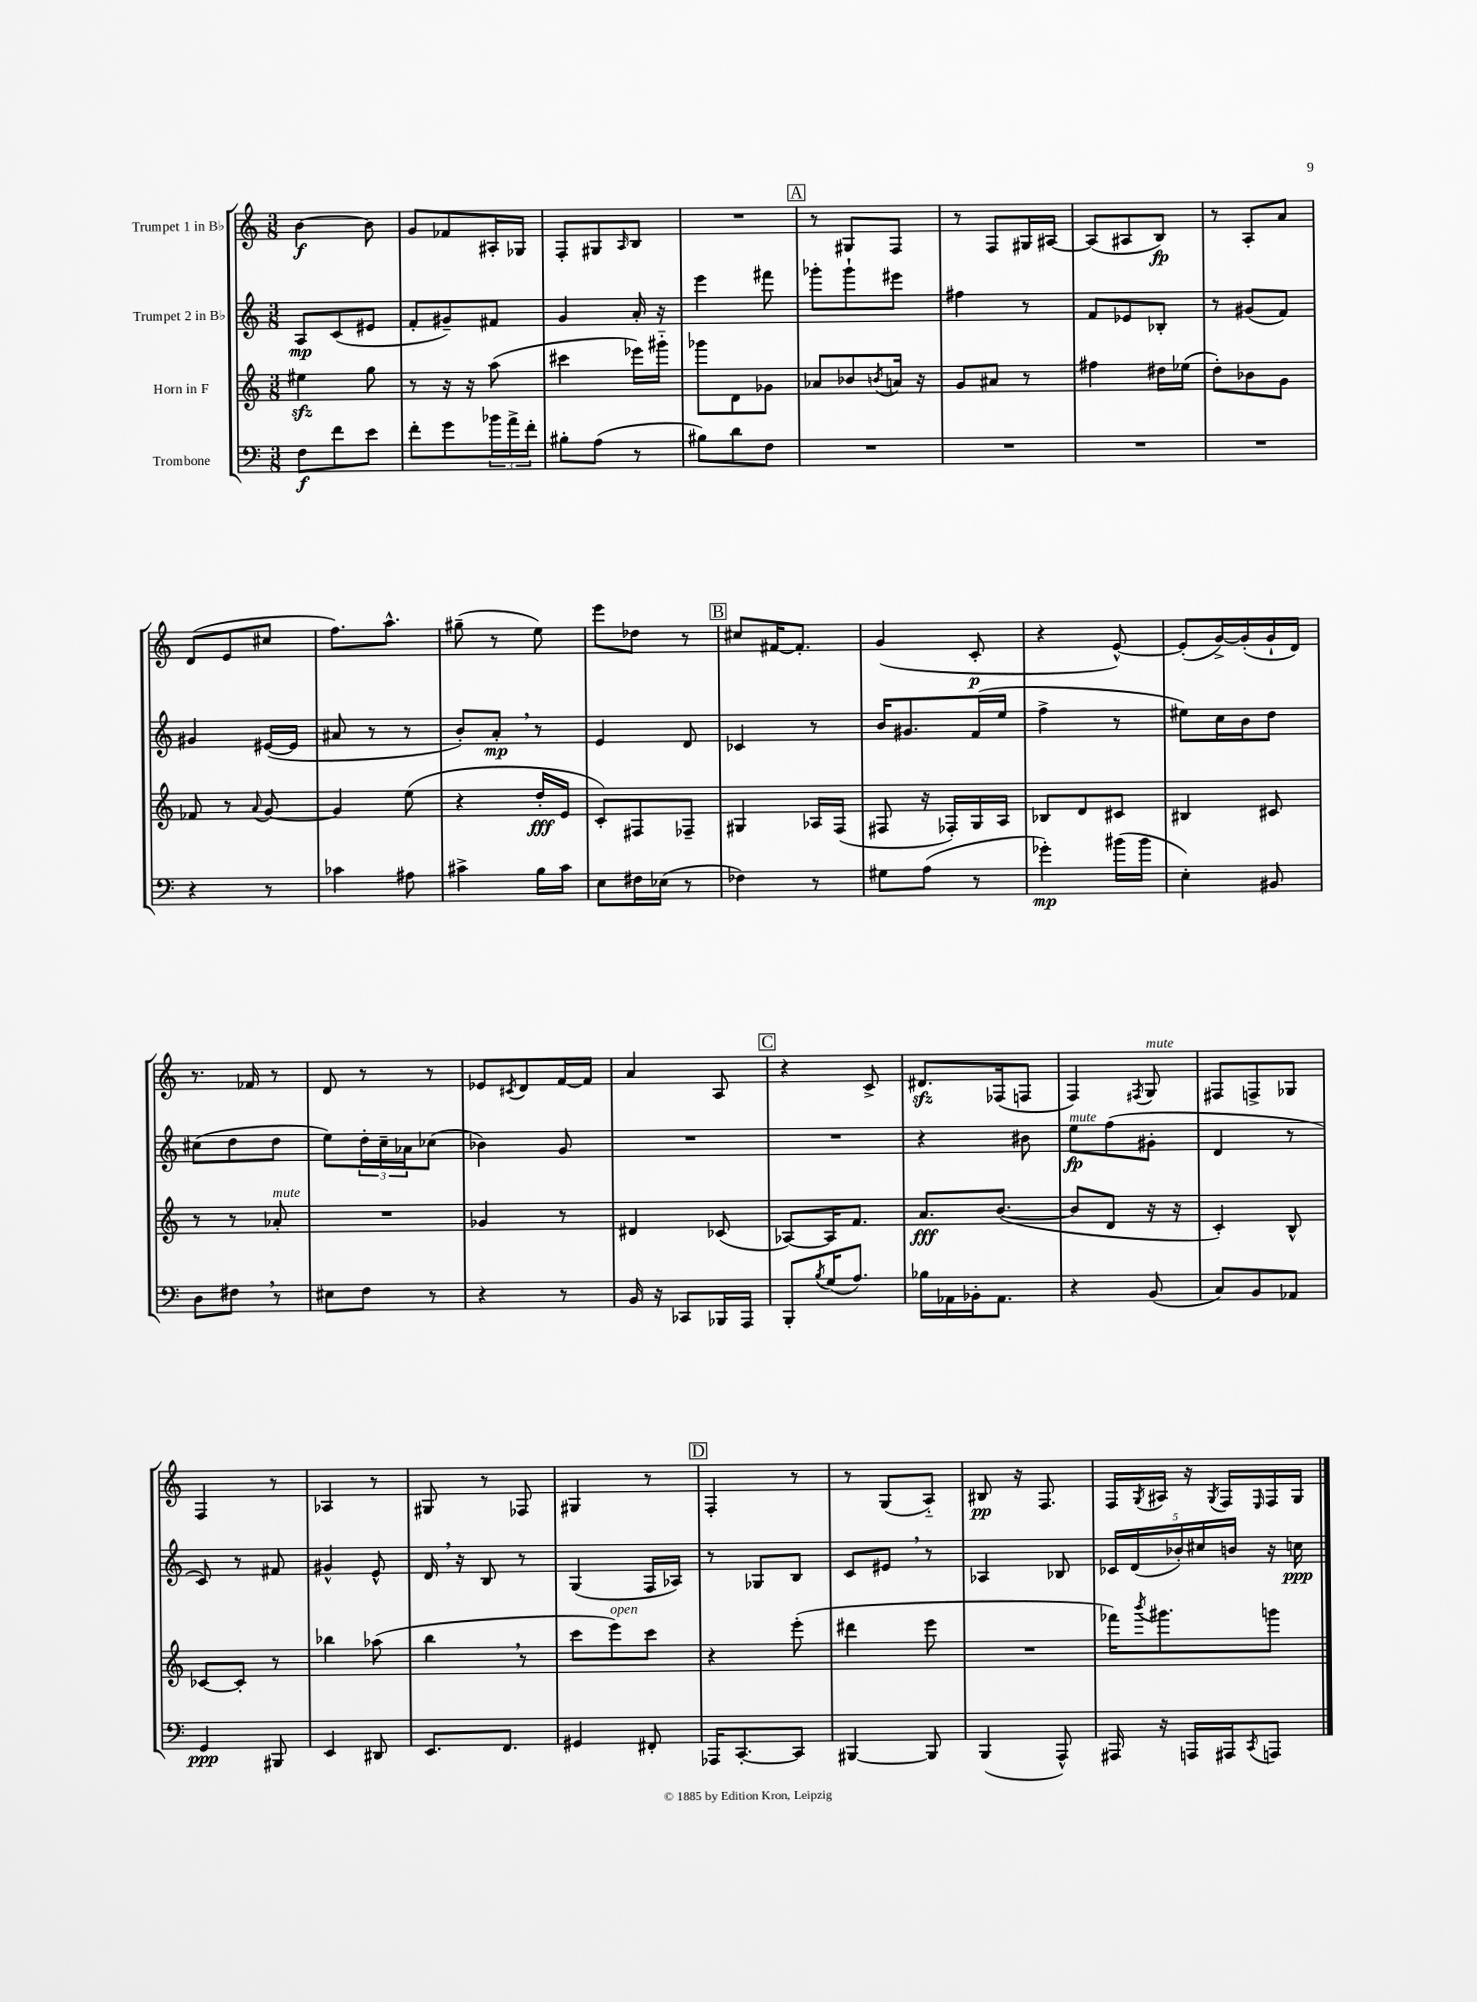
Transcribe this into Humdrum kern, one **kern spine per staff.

**kern	**kern	**kern	**kern
*staff4	*staff3	*staff2	*staff1
*clefF4	*clefG2	*clefG2	*clefG2
*k[]	*k[]	*k[]	*k[]
*M3/8	*M3/8	*M3/8	*M3/8
8F	4ee#	8A	[4b
8f	.	(8c	.
8e	8gg	8e#	8b]
=	=	=	=
8f'	8r	8f'	8g
8g	16r	8g#~)	8f-
.	16r	.	.
24b-	(8aa	8f#	16A#'
24a^	.	.	.
.	.	.	16G-
24f'	.	.	.
=	=	=	=
8B#'	4ccc#	4g	8F'
(8A	.	.	8G#
.	.	.	16qqA
8r	16eee-)	16a'	8B
.	16ggg#'~	16r	.
=	=	=	=
8B#)	8ggg-	4eee	4.r
8d	8d	.	.
8F	8g-	8fff#	.
=	=	=	=
4.r	8a-	8ggg-'	8r
.	8b-	8ggg-`	8G#
.	8qb	.	.
.	16a	8eee#	8F
.	16r	.	.
=	=	=	=
4.r	8g	4ff#	8r
.	8a#	.	8F
.	8r	8r	16G#
.	.	.	[16A#
=	=	=	=
4.r	4ff#	8f	(8A#]
.	.	8e-	8A#
.	16dd#	8B-'	8B)
.	(16ee-	.	.
=	=	=	=
4.r	8dd')	8r	8r
.	8b-	(8g#	8A'
.	8g	8f)	8a
=	=	=	=
4r	8f-	4g#	(8d
.	8r	.	8e
.	8qqa	.	.
8r	[8g	([16e#	8cc#
.	.	16e#]	.
=	=	=	=
4c-	4g]	8a#	8.ff)
.	.	8r	.
.	.	.	8.aa^^
8A#	(8ee	8r	.
=	=	=	=
4c#^	4r	8b')	(8gg#~
.	.	8a'	8r
16B	16dd'	8r	8ee)
16c#	16e	.	.
=	=	=	=
8E	8c')	4e	8eee
16F#	8F#	.	8dd-
(16E-	.	.	.
8r	8F-~	8d	8r
=	=	=	=
4F-)	4G#	4c-	8cc#
.	.	.	[16f#
.	.	.	8.f#']
8r	16A-	8r	.
.	(16F	.	.
=	=	=	=
8G#	8F#	16b	(4g
.	.	8.g#	.
(8A	16r	.	.
.	16F-')	.	.
8r	16G	(16f	8c'
.	16A	16ee	.
=	=	=	=
4g-')	8B-	4ff^	4r
.	8d	.	.
(16b#	8c#	8r	[8e^^)
16b#	.	.	.
=	=	=	=
4E')	4B#	8ee#)	(8e']
.	.	16cc	[16g^)
.	.	16b	(16g']
8BB#	8c#	8dd	16g`
.	.	.	16d)
=	=	=	=
8D	8r	(8cc#	8.r
8F#	8r	8dd	.
.	.	.	16f-
8r	8a-'	8dd	8r
=	=	=	=
8E#	4.r	8ee)	8d
8F	.	24dd'	8r
.	.	24cc~	.
.	.	24a-	.
8r	.	(8cc-	8r
=	=	=	=
4r	4g-	4b-)	8e-
.	.	.	8qc#
.	.	.	8d
8r	8r	8g	[16f
.	.	.	16f]
=	=	=	=
16BB	4d#	4.r	4a
16r	.	.	.
8CC-	.	.	.
16BBB-	(8c-	.	8A
16AAA	.	.	.
=	=	=	=
8BBB'	[8A-)	4.r	4r
8qB	.	.	.
(16G	16A-]	.	.
8.A)	8.f	.	.
.	.	.	8c^
=	=	=	=
16B-	8.a	4r	8.d#
16AA-	.	.	.
16BB-'	.	.	.
8.AA-	([8.b	.	(16F-
.	.	8b#	8F
=	=	=	=
4r	8b]	8ee	4F)
.	8d	(8ff	.
.	.	.	8qF#
(8BB	16r	8g#'	8G
.	16r	.	.
=	=	=	=
8C)	4c')	4d	8F#
8BB	.	.	8F^
8AA-	8B^^	8r	8G-
=	=	=	=
4GG	[8c-	8c)	4F
.	8c-']	8r	.
8BBB#	8r	8f#	8r
=	=	=	=
4EE	4bb-	4g#^^	4A-
8DD#	(8aa-	8e^^	8r
=	=	=	=
8.EE	4bb	16d	8G#
.	.	16r	.
.	.	8B	8r
8.FF	.	.	.
.	8r	8r	8F-
=	=	=	=
4GG#	8ccc	(4G	4G#
.	8eee)	.	.
8FF#'	8ccc	16F	8r
.	.	16A-)	.
=	=	=	=
16AAA-	4r	8r	4F'
[8.CC'	.	.	.
.	.	8G-	.
8CC]	(8eee'	8B	8r
=	=	=	=
[4BBB#	4ddd#	8c	8r
.	.	8e#	(8G
8BBB#]	8eee	8r	8A'~)
=	=	=	=
(4BBB	4.r	4A-	8B#
.	.	.	16r
.	.	.	8.F
8AAA^^)	.	8B-	.
=	=	=	=
16AAA#	16fff-)	20c-	16F
.	.	(20d	.
.	8qbbb	.	8qG
16r	8.ggg#	.	16A#
.	.	20b-')	.
16AAA	.	.	16r
.	.	20cc#	.
.	.	.	8qG
16AAA#	.	.	16F
.	.	20b	.
8qCC	.	.	16qqE
8AAA	8ggg	16r	16F
.	.	16cc	16G
==	==	==	==
*-	*-	*-	*-
